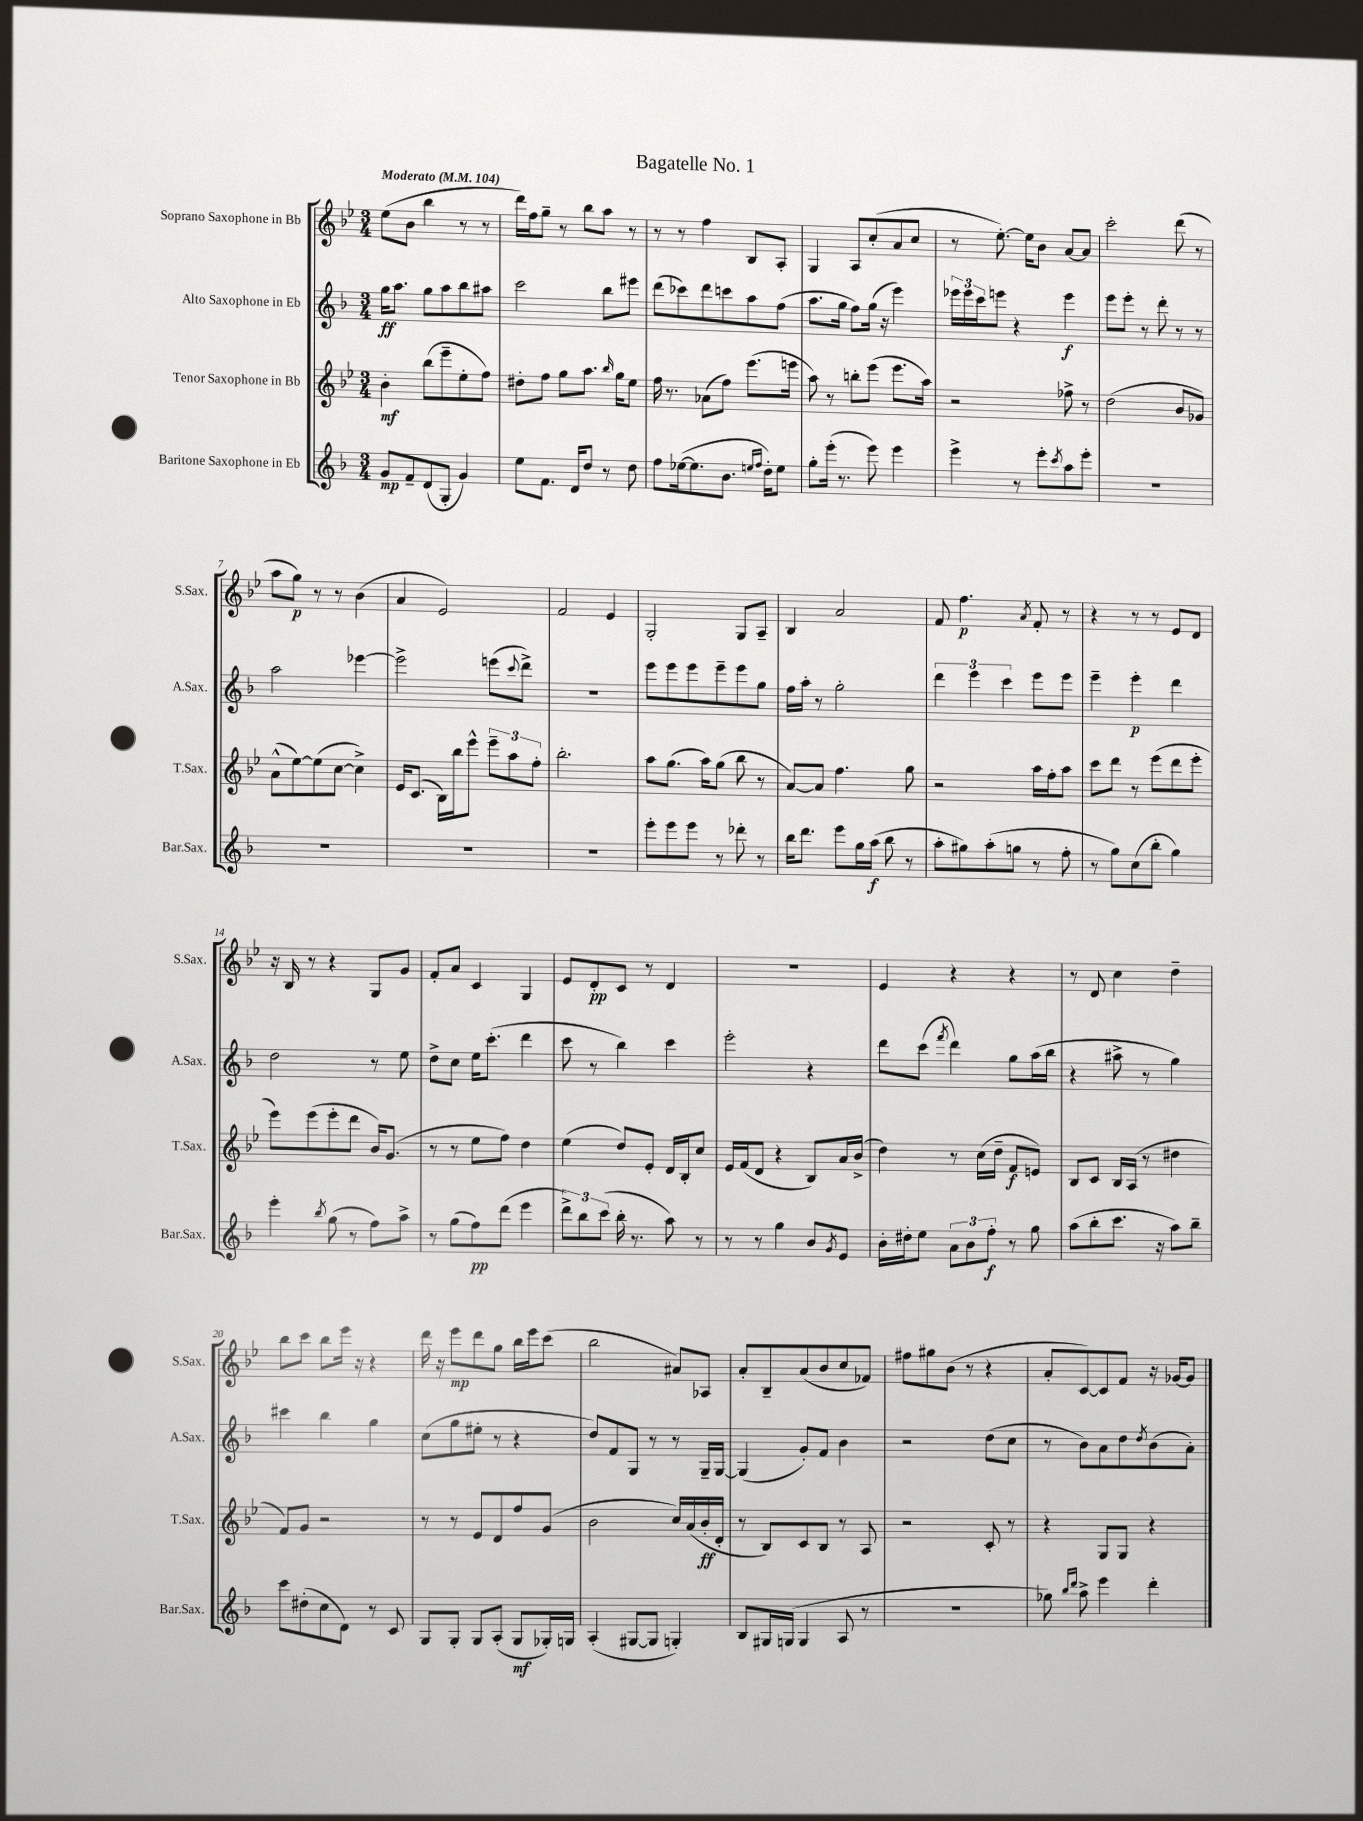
\header { title = "Bagatelle No. 1" }
<<
\new StaffGroup <<
\new Staff = "s0" \with { instrumentName = "Soprano Saxophone in Bb" shortInstrumentName = "S.Sax." } {
    \clef treble \key bes \major \numericTimeSignature \time 3/4 \tempo "Moderato" 4 = 104
    ees''8( bes'8 bes''4 r8 r8 |
    d'''16) f''16 g''8-- r8 bes''8 a''8 r8 |
    r8 r8 f''4 bes8 a8-. |
    g4 a8 c''8-.( a'8 c''8 |
    r8 ees''8.~-.) ees''16 bes'8 a'8~ a'8 |
    c'''2-. d'''8( r8 |
    a''8 g''8\p) r8 r8 bes'4( |
    a'4 ees'2) |
    f'2 ees'4 |
    g2-. g8 a8-- |
    bes4 a'2 |
    f'8 f''4.\p \acciaccatura { a'8 } f'8-. r8 |
    r4 r8 r8 ees'8 d'8 |
    r16 bes16 r8 r4 g8 g'8 |
    f'8-. a'8 c'4 g4 |
    ees'8 d'8-.\pp c'8 r8 d'4 |
    R2. |
    ees'4 r4 r4 |
    r8 d'8 c''4 d''4-- |
    bes''8 c'''8 bes''8 ees'''16 r16 r4 |
    d'''16 r16 ees'''8\mp d'''8 g''8 bes''16 ees'''16 c'''8( |
    bes''2 ais'8) aes8 |
    a'8-. bes8-- a'8( bes'8 c''8 fes'8) |
    fis''8 gis''8 bes'8( r8 r4 |
    a'8-. c'8~) c'8 f'8 r16 ges'16~ ges'8 \bar "|." |
}
\new Staff = "s1" \with { instrumentName = "Alto Saxophone in Eb" shortInstrumentName = "A.Sax." } {
    \clef treble \key f \major \numericTimeSignature \time 3/4
    g''16\ff a''8. g''8 a''8 bes''8 ais''8 |
    c'''2 bes''8 eis'''8 |
    d'''8( ces'''8) d'''8 c'''8 a''8 f''8( |
    a''8. g''16 f''8) g''16( r16 e'''4) |
    \tuplet 3/2 { ees'''16 ees'''16 c'''16 } e'''8 r4 e'''4\f |
    e'''8 e'''8-. r8 d'''8-. r8 r8 |
    a''2 ees'''4~ |
    ees'''2-> e'''8( \appoggiatura { c'''8 } d'''8->) |
    R2. |
    e'''8 e'''8 e'''8 e'''8-- e'''8 g''8 |
    f''16 a''16-. r8 g''2-. |
    \tuplet 3/2 { d'''4 e'''4 c'''4 } e'''8 e'''8 |
    e'''4-- e'''4-.\p d'''4 |
    d''2 r8 e''8 |
    d''8-> c''8 e''16 c'''8.-.( d'''4 |
    c'''8 r8 bes''4) c'''4 |
    e'''2-. r4 |
    d'''8 c'''8( \acciaccatura { f'''8 } d'''4) g''8 a''16( bes''16 |
    r4 ais''8-> r8 g''4) |
    cis'''4 bes''4 g''4 |
    c''8( g''8 eis''8-. r8 r4 |
    d''8) f'8 g8 r8 r8 g16-- g16~ |
    g4( g'8-.) f'8 bes'4 |
    r2 d''8( c''8 |
    r8 bes'8) a'8 d''8 \acciaccatura { d''8 } bes'8( a'8-.) \bar "|." |
}
\new Staff = "s2" \with { instrumentName = "Tenor Saxophone in Bb" shortInstrumentName = "T.Sax." } {
    \clef treble \key bes \major \numericTimeSignature \time 3/4
    bes'4-.\mf bes''8( ees'''8-- ees''8-. f''8) |
    dis''8-. f''8 g''8 a''8. \grace { bes''16 } g''16 ees''8 |
    f''16 r8. aes'8( f''8) ees'''8.( e'''16 |
    a''8) r8 b''8-. ees'''8( ees'''8. a''16) |
    r2 fes''8-> r8 |
    d''2( bes'8 ges'8) |
    a'8-^( ees''8~) ees''8( c''8~ c''4->) |
    ees'16 c'8.( bes16) bes''16 ees'''8-^ \tuplet 3/2 { ees'''8-- a''8 f''8-. } |
    bes''2.-. |
    a''8 g''8.( a''16) g''8( bes''8 r8 |
    a'8~) a'8 f''4. g''8 |
    r2 a''16 f''16-. a''8 |
    c'''8 d'''8 r8 ees'''8( d'''8 ees'''8-. |
    ees'''8) ees'''8( ees'''8-. d'''8 bes'16) g'8.( |
    r8 r8 ees''8 f''8) d''4 |
    ees''4( d''8) ees'8-. d'16 bes16-. c''8 |
    ees'16 f'16( d'8 r4 bes8) a'16 bes'16->( |
    d''4) r8 c''16( d''16-- f'8\f e'8) |
    bes8 c'8 bes16 a16( r8 dis''4 |
    f'8) g'8 r2 |
    r8 r8 ees'8 d'8 f''8 g'8( |
    bes'2 c''16) a'16( bes'16-.\ff d'16-. |
    r8 bes8) c'8 bes8 r8 a8 |
    r2 c'8-. r8 |
    r4 g8 g8 r4 \bar "|." |
}
\new Staff = "s3" \with { instrumentName = "Baritone Saxophone in Eb" shortInstrumentName = "Bar.Sax." } {
    \clef treble \key f \major \numericTimeSignature \time 3/4
    g'8\mp f'8-- d'8( g8-. g'4) |
    e''8 f'8. d'16 d''8 r8 d''8 |
    f''8 ees''16~( ees''8. bes'8. \grace { e''16 f''16 } d''16-.) e''8 |
    g''8-. e'''16-.( r8. e'''8) e'''4 |
    e'''4-> r8 e'''8-. \acciaccatura { c'''8 } a''8 e'''8-. |
    R2. |
    R2. |
    R2. |
    R2. |
    e'''8-. e'''8 e'''8 r8 des'''8-. r8 |
    bes''16 d'''8. e'''8 g''16 a''16\f( bes''8 r8 |
    a''8-. gis''8) a''8-.( g''8 r8 f''8-. |
    r8 g''8) c''8( bes''8-. g''4) |
    e'''4-. \acciaccatura { bes''8 } g''8( r8 f''8) a''8-> |
    r8 g''8( f''8\pp) d'''8( e'''4 |
    \tuplet 3/2 { d'''8->) bes''8 c'''8( } bes''16-. r8. a''8) r8 |
    r8 r8 g''4 bes'8 \acciaccatura { g'8 } e'8 |
    bes'16-. dis''16-. e''8 \tuplet 3/2 { a'8 bes'8 f''8-.\f } r8 g''8 |
    a''8( bes''8-. c'''8. r16 a''8) bes''8-- |
    c'''8 dis''8-.( c''8 d'8) r8 c'8 |
    g8 g8-. g8 a8-.( g8\mf ges16-.) g16 |
    a4-.( gis8~ gis8 g4-.) |
    bes8 gis16 g16( g4 a8 r8 |
    R2. |
    ges''8) \grace { bes''16 d'''16 } a''8-> e'''4 d'''4-. \bar "|." |
}
>>
>>
